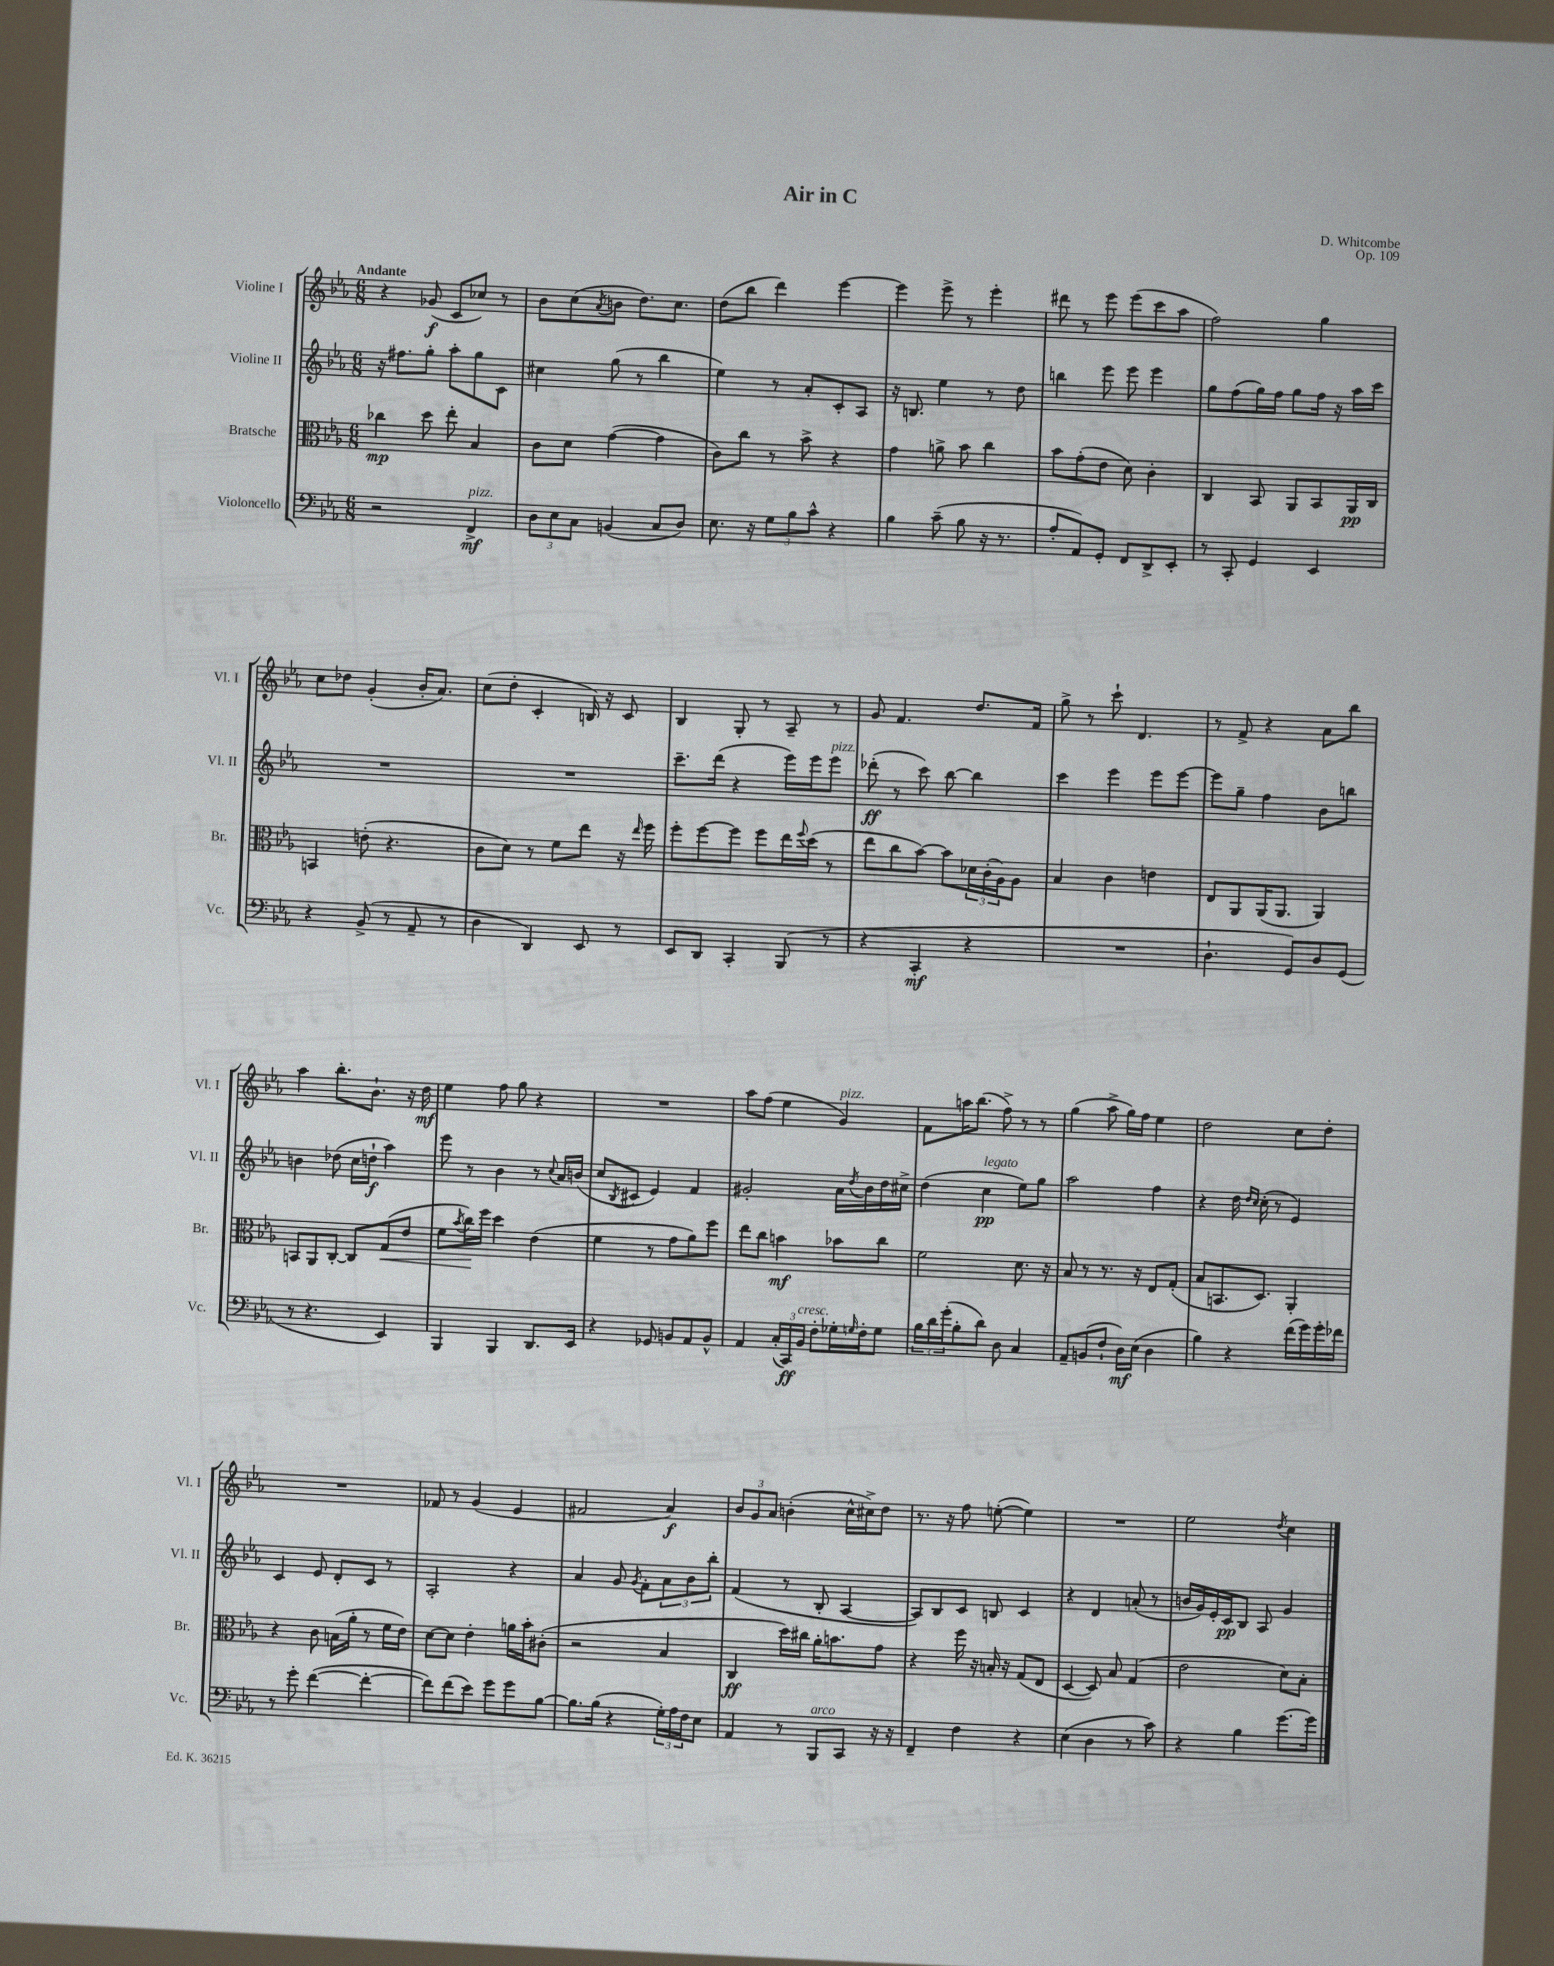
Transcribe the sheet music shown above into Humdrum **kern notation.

**kern	**kern	**kern	**kern
*staff4	*staff3	*staff2	*staff1
*clefF4	*clefC3	*clefG2	*clefG2
*k[b-e-a-]	*k[b-e-a-]	*k[b-e-a-]	*k[b-e-a-]
*M6/8	*M6/8	*M6/8	*M6/8
2r	4cc-	16r	4r
.	.	8.ff#	.
.	8dd	8gg'	(8g-
.	8ee-'	8aa-'	8c
4FF^	4B-	8gg	8cc-)
.	.	8c	8r
=	=	=	=
12D	8c	4cc#	8b-
12E-	.	.	.
.	8d	.	(8cc
12C	.	.	.
.	.	.	8qa-
(4BB	([4g	(8gg	8b
.	.	8r	8.dd)
8C	4g]	4bb-	.
.	.	.	8.cc
8D)	.	.	.
=	=	=	=
8.E-	8c)	4ee-)	(8dd
.	8cc	.	8bb-
16r	.	.	.
12G	8r	8r	4ddd)
12B-	.	.	.
.	8b-^	8a-'	.
12c^^	.	.	.
4r	4r	8c'	[4eee-
.	.	8A-	.
=	=	=	=
4B-	4g	16r	4eee-]
.	.	8.B	.
(8c~	8a^	4ee-	8eee-^
8B-	8b-	.	8r
16r	4cc	8r	4eee-'
8.r	.	.	.
.	.	8dd	.
=	=	=	=
8A-'	8b-	4bb	8ddd#
8AA-)	(8g'	.	8r
8GG'	8e-	8eee-	8eee-
8FF	8d)	8eee-	(8eee-
8DD^	4c'	4eee-	8ccc
8EE-'	.	.	8aa-
=	=	=	=
8r	4C	8gg	2ff)
8CC'	.	(8ff	.
4GG	8BB-	16gg)	.
.	.	16ff	.
.	8AA-	8gg	.
4EE-	8BB-	16ff	4gg
.	.	16r	.
.	16AA-	16aa-	.
.	16C	16ccc	.
=	=	=	=
4r	4BB	2.r	8cc
.	.	.	8dd-
(8BB-^	(8e'	.	(4g'
8r	4.r	.	.
8AA-~	.	.	16b-'
.	.	.	8.a-)
8r	.	.	.
=	=	=	=
4D	8c	2.r	(8cc
.	8d)	.	8dd'
4DD)	8r	.	4c'
.	8f	.	.
8EE-	8ee-	.	16B)
.	.	.	16r
8r	16r	.	8c
.	16qqee-	.	.
.	16ff	.	.
=	=	=	=
8EE-	8ff'	8.ccc~	4B-
8DD	[8ff	.	.
.	.	(16ddd	.
4CC'	8ff]	4r	8G'
.	8ff	.	8r
(8BBB-	16ee-	16eee-)	8A-~
.	8qqff	.	.
.	(16dd	16eee-	.
8r	8r	8eee-	8r
=	=	=	=
4r	8ee-	(8ddd-'	8g
.	8cc	8r	4.f
4CC'	[8b-)	8ccc)	.
.	8b-]	[8bb-	.
4r	24d-	4bb-]	8.dd
.	(24c'	.	.
.	24A-)	.	.
.	8A-	.	.
.	.	.	16f
=	=	=	=
2.r	4B-	4ccc	8gg^
.	.	.	8r
.	4c	4eee-	8ccc`
.	.	.	4.d
.	4e	8eee-	.
.	.	[8eee-	.
=	=	=	=
4.D`	8E-	8eee-]	8r
.	8AA-	8gg~	8f^
.	(16AA-	4ff	4r
.	8.AA-	.	.
8GG)	.	.	.
8D	4AA-)	8b-	8a-
(8GG	.	8bb	8bb-
=	=	=	=
8r	8BB	4b	4aa-
4.r	8AA-	.	.
.	[8C'	(8dd-	8.bb-'
.	8C]	16cc	.
.	.	16dd`	8.b-`
4EE-)	(8G	4aa-)	.
.	8e-	.	16r
.	.	.	16dd
=	=	=	=
4BBB-	8f	8eee-	4ee-
.	8qb-	.	.
.	16cc)	8r	.
.	16ff	.	.
4BBB-	4dd	4b-	8ff
.	.	.	8gg
8.DD	(4e-	8r	4r
.	.	8qqcc	.
.	.	16a-	.
16EE-	.	(16b	.
=	=	=	=
4r	4f	8cc	2.r
.	.	8qB-	.
.	.	8c#	.
8GG-	8r	4e-)	.
8BB	8g	.	.
8AA-	8a-)	4f	.
8BB^^	8ff	.	.
=	=	=	=
4AA-	8ee-	2g#'	8aa-
.	8cc	.	(8ff
(24C'	4b	.	4ee-
24CC)	.	.	.
24BB-	.	.	.
8F'	.	.	.
16G-'	8b-	16a-	4g)
16qqG	.	8qdd	.
16F'	.	16b-	.
8G	8cc	16dd	.
.	.	16cc#^	.
=	=	=	=
24B-	2f	(4dd	8f
24d	.	.	.
(24g'	.	.	.
8B-'	.	.	16aa
.	.	.	(8.bb-
8d)	.	4cc	.
8D	.	.	8ff^)
4C	8.d	8ee-)	8r
.	.	8gg	8r
.	16r	.	.
=	=	=	=
8AA-~	8B-	2aa-	(4gg
(8BB	8r	.	.
8F`	8.r	.	8aa-^
16D)	.	.	16gg)
(16E-	16r	.	16ff
4D	8E-	4ff	4ee-
.	(8G'	.	.
=	=	=	=
4B-)	8B-	4r	2dd
.	8.BB	.	.
4r	.	16dd	.
.	.	16qqdd	.
.	.	16qqcc	.
.	8.D)	(16cc'	.
.	.	8r	.
(16f	4AA-'	4e-)	8cc
16g)	.	.	.
16g'	.	.	8dd'
16f-	.	.	.
=	=	=	=
8r	4r	4c	2.r
8g'	.	.	.
([4f	8c	8e-	.
.	(16B	8d'	.
.	16a-'	.	.
4f'_	8r	8c	.
.	16f	8r	.
.	16e-)	.	.
=	=	=	=
8f])	[8d	2A-'	8f-
(8f	8d]	.	8r
8e-)	4e-'	.	(4g
8g	.	.	.
8g	16a	4r	4e-
.	16b-'	.	.
[8B-	(8c#'	.	.
=	=	=	=
8.B-]	2r	4a-	2f#
(16B-	.	.	.
4r	.	8g	.
.	.	8qg	.
.	.	8f'	.
24G')	4B-	12a-	4a-)
24A-	.	.	.
24F	.	12b-	.
8E-	.	.	.
.	.	12bb-'	.
=	=	=	=
4AA-	4C	(4f	12b-
.	.	.	12g
.	.	.	12a-
8r	16dd)	8r	(4b'
.	16cc#	.	.
8BBB-	16a-'	8B-'	.
.	8.b	.	.
8CC	.	[4A-	16cc^^
.	.	.	16cc#^)
16r	8g	.	8dd
16r	.	.	.
=	=	=	=
4FF~	4r	8A-])	8.r
.	.	8B-	.
.	.	.	16r
4F	16ff	8c	8ff
.	16r	.	.
.	16B'	8B	([8ee'
.	16r	.	.
4r	(8G	4c	4ee])
.	8E-	.	.
=	=	=	=
(4E-	[4D	4r	2.r
4D	8D])	4d	.
.	8B-	.	.
8r	(4G	(8a'	.
8c)	.	8r	.
=	=	=	=
4r	2e-	16b	2ee-
.	.	16g)	.
.	.	16e-'	.
.	.	16c	.
4B-	.	8B-	.
.	.	8A-	.
.	.	.	8qdd
[8.g	8d)	4g	4cc
.	8B-'	.	.
16g]	.	.	.
==	==	==	==
*-	*-	*-	*-
